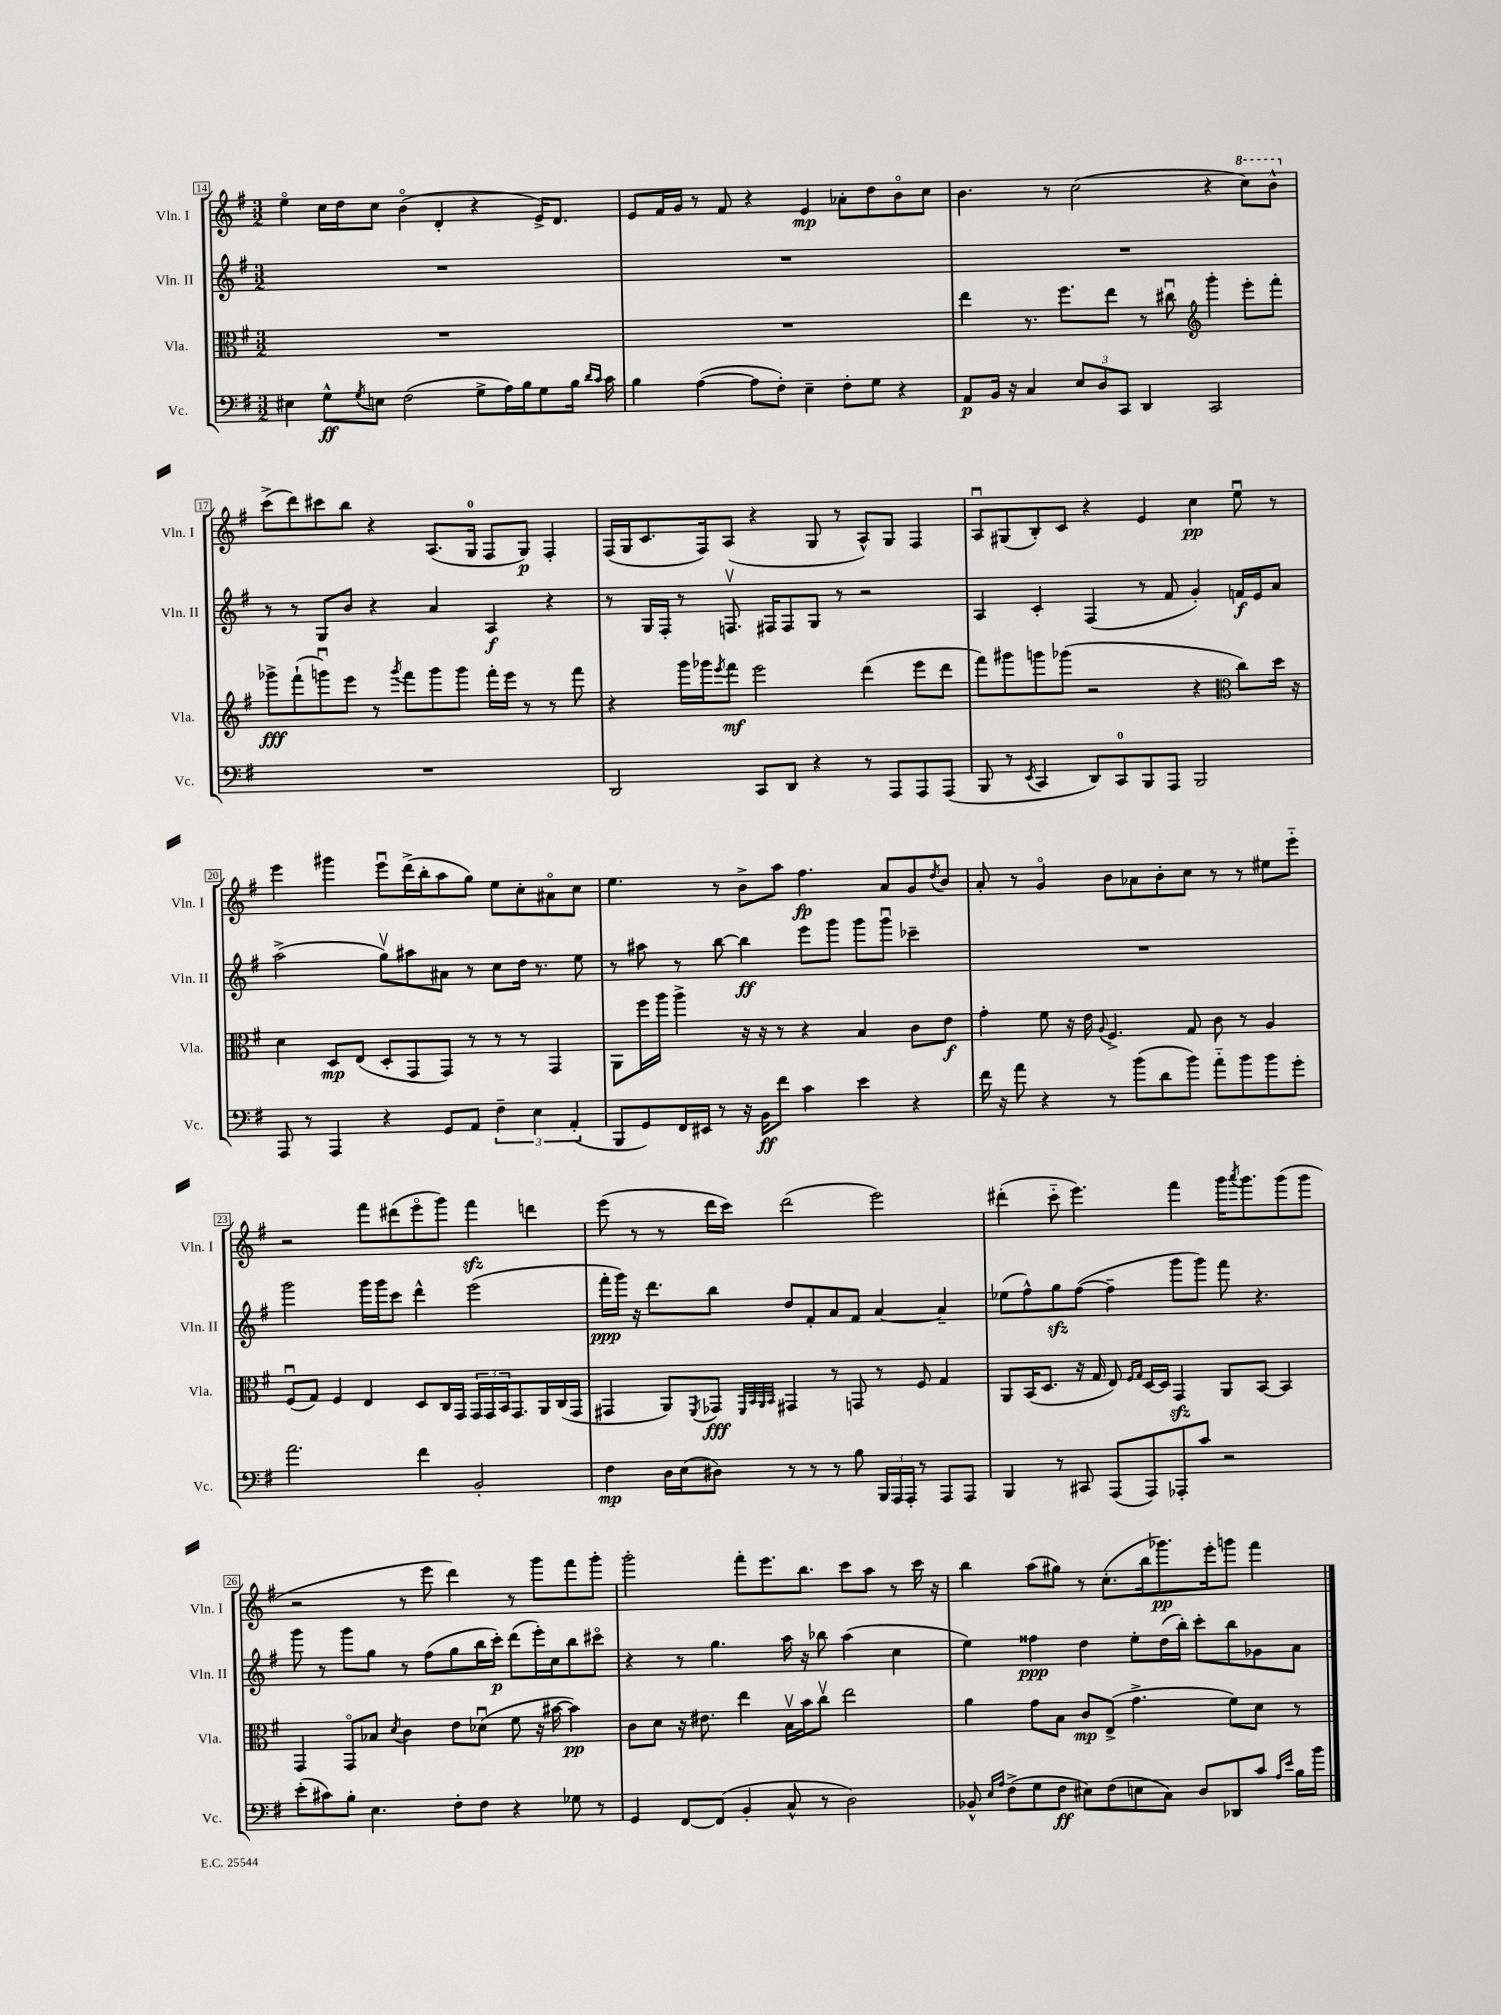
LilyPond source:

<<
\new StaffGroup <<
\new Staff = "s0" \with { instrumentName = "Vln. I" shortInstrumentName = "Vln. I" } {
    \clef treble \key g \major \numericTimeSignature \time 3/2
    e''4\flageolet c''16 d''16 c''8 b'4\flageolet( d'4-. r4 e'16->) d'8. |
    e'8 fis'16 g'16 r8 fis'8 r4 e'4\mp aes'8-. d''8 b'8\flageolet c''8 |
    b'4. r8 c''2( r4 \ottava #1 c'''8) b''8-^ \ottava #0 |
    c'''8->( d'''8) cis'''8 b''8 r4 a8.( g16-0 fis8 g8\p) fis4-. |
    fis16( g16 c'8. fis16) a8( r4 g8 r8 a8-^) g8 fis4 |
    a8\downbow gis8( b8-.) c'8 r4 e'4 c''4\pp e''8\downbow r8 |
    e'''4 gis'''4 e'''8\downbow d'''16->( b''16-. a''8 g''8) e''8 c''8-. ais'8\flageolet c''8 |
    e''4. r8 b'8-> a''8 fis''4.\fp a'8 g'8 \acciaccatura { d''8 } b'8 |
    a'8-. r8 g'4\flageolet b'8 aes'8 b'8-. c''8 r8 r8 eis''8 e'''8-_ |
    r2 fis'''8 dis'''8( e'''8\flageolet g'''8) fis'''4\sfz d'''4 |
    e'''8( r8 r8 d'''16 c'''16) d'''2( e'''2) |
    dis'''4-.( c'''8-_ e'''4.) fis'''4 g'''16 \acciaccatura { a'''8 } g'''8. g'''8( g'''8 |
    r2 r8 e'''8 d'''4) r8 g'''8 fis'''8 g'''8-. |
    g'''2-. fis'''8-. e'''8. b''8. c'''8 a''8 r8 c'''16 r16 |
    b''4 a''8( gis''8) r8 c''8.-.( b''16 ges'''8.\pp) e'''16-. g'''8 fis'''4 \bar "|." |
}
\new Staff = "s1" \with { instrumentName = "Vln. II" shortInstrumentName = "Vln. II" } {
    \clef treble \key g \major \numericTimeSignature \time 3/2
    R1. |
    R1. |
    R1. |
    r8 r8 g8 b'8 r4 a'4 a4\f r4 |
    r8 g16 fis16-. r8 f8.\upbow fis16 fis8 g8 r8 r2 |
    a4 c'4-. fis4( r8 fis'8 g'4-.) f'16\f e'16 a'8 |
    a''2->( g''8\upbow) ais''8 ais'8 r8 c''8 d''16 r8. e''8 |
    r8 ais''8 r8 b''8~ b''4\ff e'''8 g'''8 g'''8 g'''8\downbow ces'''4-- |
    R1. |
    g'''2 g'''16 g'''16 c'''8 d'''4-^ e'''2( |
    fis'''16-.\ppp g'''16) r16 d'''8. b''8 d''8 fis'8-. a'8 fis'8 a'4~ a'4-- |
    ees''8( fis''8-^) g''8\sfz fis''8~( fis''4-- g'''8 g'''8) fis'''8 r4. |
    g'''8 r8 g'''8 g''8 r8 fis''8( g''8 b''16 c'''16-.\p) d'''8( e'''16-.) c''16 b''8 cis'''8\flageolet |
    r4 r8 g''4. a''16 r16 bes''8 a''4( c''4 |
    e''4) fisis''4\ppp d''4 e''8-. d''16( b''16-.) c'''8-. b''8 ges'8 a'8 \bar "|." |
}
\new Staff = "s2" \with { instrumentName = "Vla." shortInstrumentName = "Vla." } {
    \clef alto \key g \major \numericTimeSignature \time 3/2
    R1. |
    R1. |
    e''4 r8. fis''8. e''8 r8 cis''8\downbow \clef treble g'''4-. e'''8-. fis'''8-. |
    ges'''8->\fff fis'''8-!( g'''8\downbow) e'''8 r8 \acciaccatura { g'''8 } fis'''8 g'''8 g'''8 fis'''16-. e'''16 r8 r8 fis'''8 |
    r4 g'''16 ges'''16 \acciaccatura { e'''8 } fis'''8\mf e'''2 d'''4( e'''8 d'''8 |
    fis'''8) gis'''8 g'''8 ges'''8( r2 r4 \clef alto c''8) d''16 r16 |
    d'4 d8\mp e8( d8-. g,8 g,8) r8 r8 r8 g,4 |
    a,8 fis''16 a''16 a''4-> r16 r16 r8 r4 b4 c'8 e'8\f |
    g'4-. fis'8 r16 e'16 \appoggiatura { a8 } fis4.-> g8 c'8 r8 a4 |
    fis8\downbow( g8) fis4 e4 d8 c16 g,16 \tuplet 3/2 { g,16 g,16 b,16 } g,8. a,16 c16( g,16 |
    gis,4 a,8) \acciaccatura { fis,8 } ges,8\fff \grace { fis,32 b,32 a,32 b,32 } gis,4 r8 g,8 r8 fis8 g4 |
    a,8 b,16( d8. r16 g16 e8) \grace { fis16 g16 } d16~ d16 g,4\sfz a,8 b,8~ b,4 |
    g,4 g,8\flageolet bes8 \acciaccatura { d'8 } c'4 e'8 des'8\downbow( fis'8 r16 bis'16~ bis'4\pp) |
    c'8 d'8 r16 eis'8. e''4 b16\upbow b'16 c''8\upbow e''2 |
    a'4 g'8 b8 c'8\mp e8->( g'4.-> fis'8) d'8 r8 \bar "|." |
}
\new Staff = "s3" \with { instrumentName = "Vc." shortInstrumentName = "Vc." } {
    \clef bass \key g \major \numericTimeSignature \time 3/2
    eis4 g8-^\ff \acciaccatura { g8 } e8 fis2( g8-> a16) b16 g8 b16 \grace { d'16 c'16 } c'16 |
    b4 a4~( a8 fis8-.) e4-- fis8-. g8 r4 |
    a,8\p b,16 r16 c4 \tuplet 3/2 { e8 d8 c,8 } d,4 c,2 |
    R1. |
    d,2 c,8 d,8 r4 r8 a,,8 a,,8 a,,8( |
    b,,8 r8 \acciaccatura { e,8 } c,4 d,8) c,8-0 b,,8 a,,8 b,,2 |
    a,,8 r8 a,,4 r4 g,8 a,8 \tuplet 3/2 { fis4-- e4 a,4-.( } |
    b,,8 g,8) fis,16 eis,16 r8 r16 b,16\ff fis'8 c'4 e'4 r4 |
    fis'16 r16 a'8 r4 r8 b'8( d'8 b'8) a'8-_ b'8 b'8 g'8-. |
    a'2. fis'4 b,2-. |
    fis4\mp d16 e16( dis8) r8 r8 r8 b8 \tuplet 3/2 { b,,16 a,,16 a,,16-. } r8 a,,8 a,,8 |
    b,,4 r8 cis,8 a,,8( a,,8) aes,,8-. c'8 r2 |
    e'8-.( cis'8) b8-. e4. fis8-. fis8 r4 ges8 r8 |
    g,4 fis,8~ fis,8( b,4-. c8-^ r8 d2) |
    bes,8-^ \grace { e16 a16 } fis8->( g8 fis8\ff eis8) fis8( e8 c8) d8 des,8 c'8 \grace { a16 e'16 } b16 b'16 \bar "|." |
}
>>
>>
\layout { \context { \Score currentBarNumber = #14 \override BarNumber.stencil = #(make-stencil-boxer 0.1 0.3 ly:text-interface::print) } }
